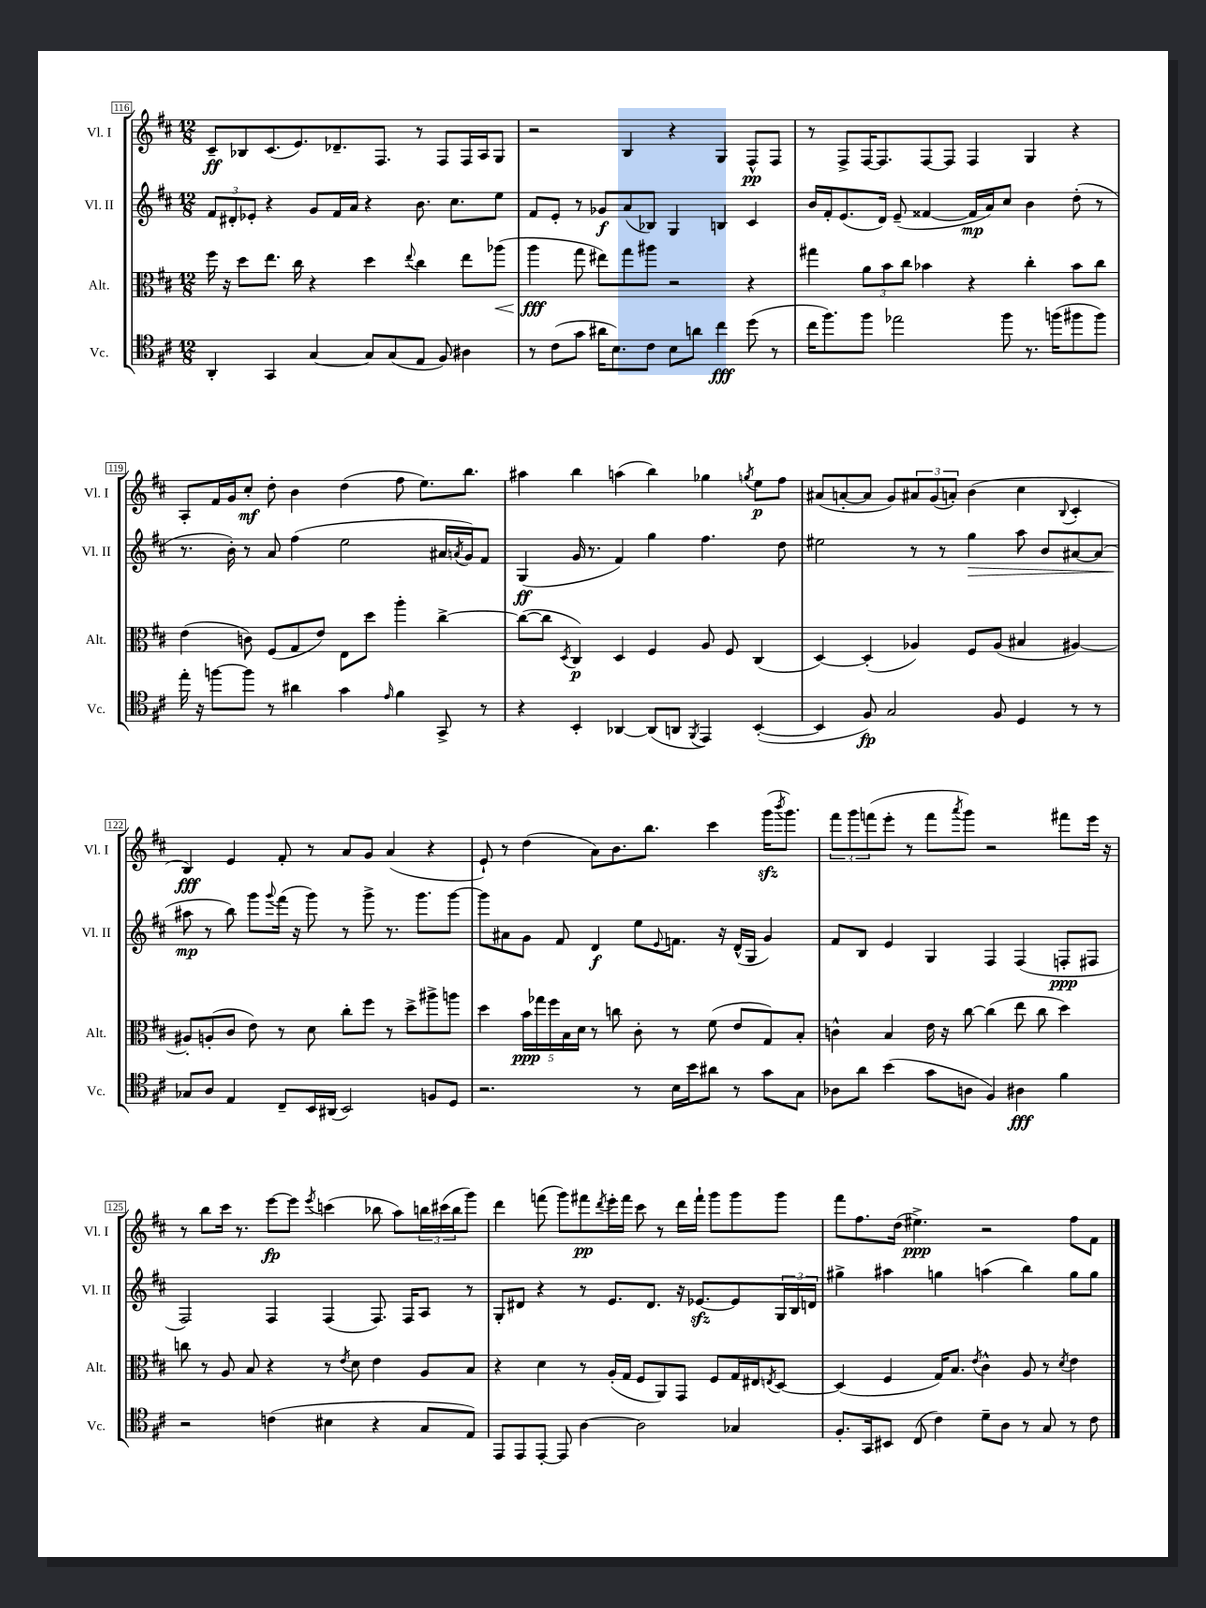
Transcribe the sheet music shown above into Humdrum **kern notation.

**kern	**dynam	**kern	**dynam	**kern	**dynam	**kern	**dynam
*part4	*part4	*part3	*part3	*part2	*part2	*part1	*part1
*staff4	*staff4	*staff3	*staff3	*staff2	*staff2	*staff1	*staff1
*I"Vc.	*	*I"Alt.	*	*I"Vl. II	*	*I"Vl. I	*
*I'Vc.	*	*I'Alt.	*	*I'Vl. II	*	*I'Vl. I	*
*clefC4	*	*clefC3	*	*clefG2	*	*clefG2	*
*k[f#c#]	*	*k[f#c#]	*	*k[f#c#]	*	*k[f#c#]	*
*M12/8	*	*M12/8	*	*M12/8	*	*M12/8	*
=116	=116	=116	=116	=116	=116	=116	=116
4AA'/	.	16ff#\	.	12f#/L	.	8c#~/L	ff
.	.	16r	.	.	.	.	.
.	.	.	.	12d#X'/	.	.	.
.	.	8dd\L	.	.	.	8B-X/	.
.	.	.	.	12e-X'/J	.	.	.
4GG/	.	8.ee\J	.	4r	.	(8.c#/	.
.	.	16cc#\	.	.	.	8.e/)	.
[4G/	.	4r	.	8g/L	.	.	.
.	.	.	.	16f#/L	.	8.d-X~/	.
.	.	.	.	16a/JJ	.	.	.
8G/L]	.	4dd\	.	4r	.	.	.
.	.	.	.	.	.	8.F#/J	.
(8G/	.	.	.	.	.	.	.
.	.	8qqee/	.	.	.	.	.
8E/J	.	4cc#\	.	8.b\	.	8r	.
8F#/)	.	.	.	.	.	8F#/L	.
.	.	.	.	8.cc#\L	.	.	.
4A#X\	.	8ee\L	.	.	.	16F#/L	.
.	.	.	.	.	.	16A/J	.
!	!	!	!LO:HP:b	!	!	!	!
.	.	(8aa-X\J	<	8ee\J	.	8G/J	.
=117	=117	=117	=117	=117	=117	=117	=117
8r	.	4aa\	fff	8f#/L	.	2r	.
(8c#\L	.	.	.	8e'/J	.	.	.
8g\J	.	8gg\	[	8r	.	.	.
16a#X\KL	.	8ee#X\L)	.	8g-X/L	f	.	.
8.B\)	.	.	.	.	.	.	.
.	.	8gg\	.	(8a/	.	4B/	.
8c#\J	.	8aa#X\J	.	8B-X/J)	.	.	.
8B\L	.	2r	.	4G/	.	4r	.
8an\J	.	.	.	.	.	.	.
4cc#\	fff	.	.	4Bn/	.	4G/	.
(8dd\	.	4r	.	4c#/	.	8F#^^/L	pp
8r	.	.	.	.	.	8F#/J	.
=118	=118	=118	=118	=118	=118	=118	=118
16cc#\KL	.	4gg#X\	.	16b/LL	.	8r	.
8.ff#\)	.	.	.	16f#'/J	.	.	.
.	.	.	.	(8.e/	.	8F#^/L	.
8ff#\J	.	12a\L	.	.	.	[16F#/K	.
.	.	.	.	16d/Jk)	.	8.F#/]	.
.	.	12b\	.	.	.	.	.
2ee-X\	.	.	.	(8e~/	.	.	.
.	.	12cc#\J	.	.	.	.	.
.	.	4b-X\	.	[4f##X/	.	[8F#/	.
.	.	.	.	.	.	8F#/J]	.
.	.	4r	.	16f##/LL]	mp	4F#/	.
.	.	.	.	16a/J)	.	.	.
8ff#\	.	.	.	8cc#/J	.	.	.
8.r	.	4cc#'\	.	4b\	.	4G/	.
(16ffn\KL	.	.	.	.	.	.	.
8ff#X\	.	8b-\L	.	(8dd'\	.	4r	.
8ff#\J)	.	8cc#\J	.	8r	.	.	.
!!LO:LB:g=z
=119	=119	=119	=119	=119	=119	=119	=119
16ee'\	.	(4e\	.	8.r	.	8A'/L	.
16r	.	.	.	.	.	.	.
[8ffn\L	.	.	.	.	.	16f#/L	.
.	.	.	.	16b'\)	.	16g/J	.
8ff\J]	.	8cn\)	.	8r	.	8cc#'/J	mf
8r	.	(8F#/L	.	8a/	.	8dd'\	.
4a#X\	.	8G/	.	(4ff#\	.	4b\	.
.	.	8e/J)	.	.	.	.	.
4g\	.	8E\L	.	2ee\	.	(4dd\	.
.	.	8dd\J	.	.	.	.	.
16qqe/	.	.	.	.	.	.	.
4f#\	.	4aa'\	.	.	.	8ff#\	.
.	.	.	.	.	.	8.ee\L)	.
8GG^/	.	[4cc#^\	.	16a#X/LL	.	.	.
.	.	.	.	8qan/	.	.	.
.	.	.	.	16g/J)	.	8.bb\J	.
8r	.	.	.	8f#/J	.	.	.
=120	=120	=120	=120	=120	=120	=120	=120
4r	.	(8cc#\L_	.	(4G/	ff	4aa#X\	.
.	.	8cc#\J]	.	.	.	.	.
.	.	8qD/	.	.	.	.	.
4BB'/	.	4C#/)	p	16g/	.	4bb\	.
.	.	.	.	8.r	.	.	.
[4AA-X/	.	4D/	.	4f#/)	.	(4aan\	.
(8AA-/L]	.	4F#/	.	4gg\	.	4bb\)	.
8AAn/J	.	.	.	.	.	.	.
8qFF#/	.	.	.	.	.	.	.
4EE/)	.	8A/	.	4.ff#\	.	4gg-X\	.
.	.	8F#/	.	.	.	.	.
.	.	.	.	.	.	8qggn/	.
([4BB'/	.	(4C#/	.	.	.	8ee\L	p
.	.	.	.	8dd\	.	8ff#\J	.
=121	=121	=121	=121	=121	=121	=121	=121
4BB/]	.	[4D/)	.	2ee#X\	.	(8a#X/L	.
.	.	.	.	.	.	[8an'/	.
8F#/)	fp	(4D'/]	.	.	.	8a/J]	.
2G/	.	.	.	.	.	8g/L)	.
.	.	4A-X/)	.	8r	.	12a#X/	.
.	.	.	.	.	.	(12g/	.
.	.	.	.	8r	.	.	.
.	.	.	.	.	.	12an'/J)	.
!	!	!	!	!	!LO:HP:b	!	!
.	.	8F#/L	.	4gg\	>	(4b\	.
8F#/	.	(8A-/J	.	.	.	.	.
4D/	.	4B#X/	.	8aa\	.	4cc#\	.
.	.	.	.	8b/L	.	.	.
.	.	.	.	.	.	8qqB/	.
8r	.	[4A#X/)	.	[8a#X/	.	4c#'/	.
8r	.	.	.	(8a#/J]	.	.	.
!!LO:LB:g=z
=122	=122	=122	=122	=122	=122	=122	=122
8G-X/L	.	8A#X'/L]	.	8aa#X\	mp	4B/)	fff
8A/J	.	(8An'/	.	8r	]	.	.
4E/	.	8c#/J	.	8bb\)	.	4e/	.
.	.	8e\)	.	8ggg\L	.	.	.
.	.	.	.	8qqggg/	.	.	.
8C#~/L	.	8r	.	(16fff#\Jk	.	8f#'/	.
.	.	.	.	16r	.	.	.
16BB/L	.	8d\	.	8ggg\)	.	8r	.
(16AA#X/JJ	.	.	.	.	.	.	.
2BB/)	.	8cc#'\L	.	8r	.	8a/L	.
.	.	8ff#\J	.	8ggg^\	.	8g/J	.
.	.	8r	.	8.r	.	(4a/	.
.	.	8dd^\L	.	.	.	.	.
.	.	.	.	8.ggg\L	.	.	.
8Fn/L	.	8aa#X^\	.	.	.	4r	.
8D/J	.	8aan\J	.	[8ggg\J	.	.	.
=123	=123	=123	=123	=123	=123	=123	=123
2.r	.	4dd\	.	8ggg\L]	.	8e`/)	.
.	.	.	.	8a#X\	.	8r	.
.	.	20b\LL	ppp	8g\J	.	(4dd\	.
.	.	20gg-X\	.	.	.	.	.
.	.	20ff#\	.	.	.	.	.
.	.	.	.	8f#/	.	.	.
.	.	20B\	.	.	.	.	.
.	.	20d\JJ	.	.	.	.	.
.	.	8r	.	4d/	f	8a\L)	.
.	.	8ccn\	.	.	.	8.b\	.
8r	.	8c#'\	.	8ee\L	.	.	.
.	.	.	.	.	.	8.bb\J	.
.	.	.	.	8qqe/	.	.	.
16B\LL	.	8r	.	8.fn\J	.	.	.
16b\J	.	.	.	.	.	.	.
8a#X\J	.	(8f#\	.	.	.	4ccc#\	.
.	.	.	.	16r	.	.	.
8r	.	8e/L	.	(16d^^/LL	.	.	.
.	.	.	.	16G/JJ	.	.	.
8g\L	.	8G/)	.	4g/)	.	(16gggzz\KL	.
.	.	.	.	.	.	8qbbb/	.
.	.	.	.	.	.	8.ggg\J)	.
8G\J	.	8B'/J	.	.	.	.	.
=124	=124	=124	=124	=124	=124	=124	=124
8A-X\L	.	4cn^^\	.	8f#/L	.	12fff#\L	.
.	.	.	.	.	.	12ggg\	.
8a\J	.	.	.	8B/J	.	.	.
.	.	.	.	.	.	(12fffn\	.
(4b\	.	4B/	.	4e/	.	8eee'\J	.
.	.	.	.	.	.	8r	.
8g\L	.	16e\	.	4G/	.	8fff\L	.
.	.	16r	.	.	.	.	.
.	.	.	.	.	.	8qaaa/	.
8An\J	.	[8cc#\	.	.	.	8ggg\J)	.
4F#/)	.	(4cc#\]	.	4F#/	.	2r	.
4A#X\	fff	8ee\	.	(4F#/	.	.	.
.	.	8cc#\	.	.	.	.	.
4f#\	.	4dd\)	.	8Fn'/L	ppp	8fff#X\L	.
.	.	.	.	8F#X/J	.	16eee\Jk	.
.	.	.	.	.	.	16r	.
!!LO:LB:g=z
=125	=125	=125	=125	=125	=125	=125	=125
2r	.	8ccn\	.	2F#/)	.	8r	.
.	.	8r	.	.	.	8bb\L	.
.	.	8A/	.	.	.	16ccc#\Jk	.
.	.	.	.	.	.	8.r	.
.	.	8B/	.	.	.	.	.
(4cn\	.	4r	.	4F#/	.	[8eee\L	fp
.	.	.	.	.	.	8eee\J]	.
.	.	.	.	.	.	8qeee/	.
4B#X\	.	8r	.	(4F#/	.	(4cccn\	.
.	.	8qe/	.	.	.	.	.
.	.	8d\	.	.	.	.	.
4r	.	4e\	.	8.F#/)	.	8bb-X\	.
.	.	.	.	.	.	8aa\L)	.
.	.	.	.	16F#/KL	.	.	.
8G/L	.	8A/L	.	8A/J	.	24bbn\L	.
.	.	.	.	.	.	(24ccc#X\	.
.	.	.	.	.	.	24bb\J	.
8E/J)	.	8B/J	.	8r	.	8ggg\J)	.
=126	=126	=126	=126	=126	=126	=126	=126
8EE/L	.	4r	.	8G'/L	.	4ddd\	.
8EE/	.	.	.	8d#X/J	.	.	.
[8EE'/J	.	4d\	.	4r	.	(8fffn\	.
8EE/]	.	.	.	.	.	8ggg\L)	.
[4A\	.	8r	.	8r	.	8fff#X\	pp
.	.	.	.	.	.	8qddd/	.
.	.	(16A'/LL	.	8.e/L	.	16eee'\L	.
.	.	16G/JJ	.	.	.	16fff#\JJ	.
2A\]	.	8F#/L	.	.	.	8ccc#\	.
.	.	.	.	8.d#/J	.	.	.
.	.	8AA/)	.	.	.	8r	.
.	.	8GG/J	.	16r	.	16ddd\LL	.
.	.	.	.	[8.e-Xzz/L	.	16fff#`\JJ	.
.	.	8F#/L	.	.	.	8ggg\L	.
4G-X/	.	16G/L	.	8e-/]	.	8ggg\	.
.	.	16E#X/J	.	.	.	.	.
.	.	8qEn/	.	.	.	.	.
.	.	[8D/J	.	24G/L	.	8ggg\J	.
.	.	.	.	24B/	.	.	.
.	.	.	.	24dn/JJ	.	.	.
=127	=127	=127	=127	=127	=127	=127	=127
8.F#'/L	.	(4D/]	.	4gg#X^\	.	8fff#\L	.
.	.	.	.	.	.	8.ff#\	.
16GG/k	.	.	.	.	.	.	.
8BB#X/J	.	4F#/	.	4aa#X\	.	.	.
.	.	.	.	.	.	(16dd\Jk	.
(8C#/	.	.	.	.	.	4.ee#X^\)	ppp
4c#\)	.	16G/KL)	.	4ggn\	.	.	.
.	.	8.B/J	.	.	.	.	.
.	.	8qe/	.	.	.	.	.
8d~\L	.	4c#^^\	.	(4aan\	.	2r	.
8A\J	.	.	.	.	.	.	.
8r	.	8A/	.	4bb\)	.	.	.
8G/	.	8r	.	.	.	.	.
.	.	8qd/	.	.	.	.	.
8r	.	4e\	.	8gg\L	.	8ff#\L	.
8c#\	.	.	.	8gg\J	.	8f#\J	.
==	==	==	==	==	==	==	==
*-	*-	*-	*-	*-	*-	*-	*-
